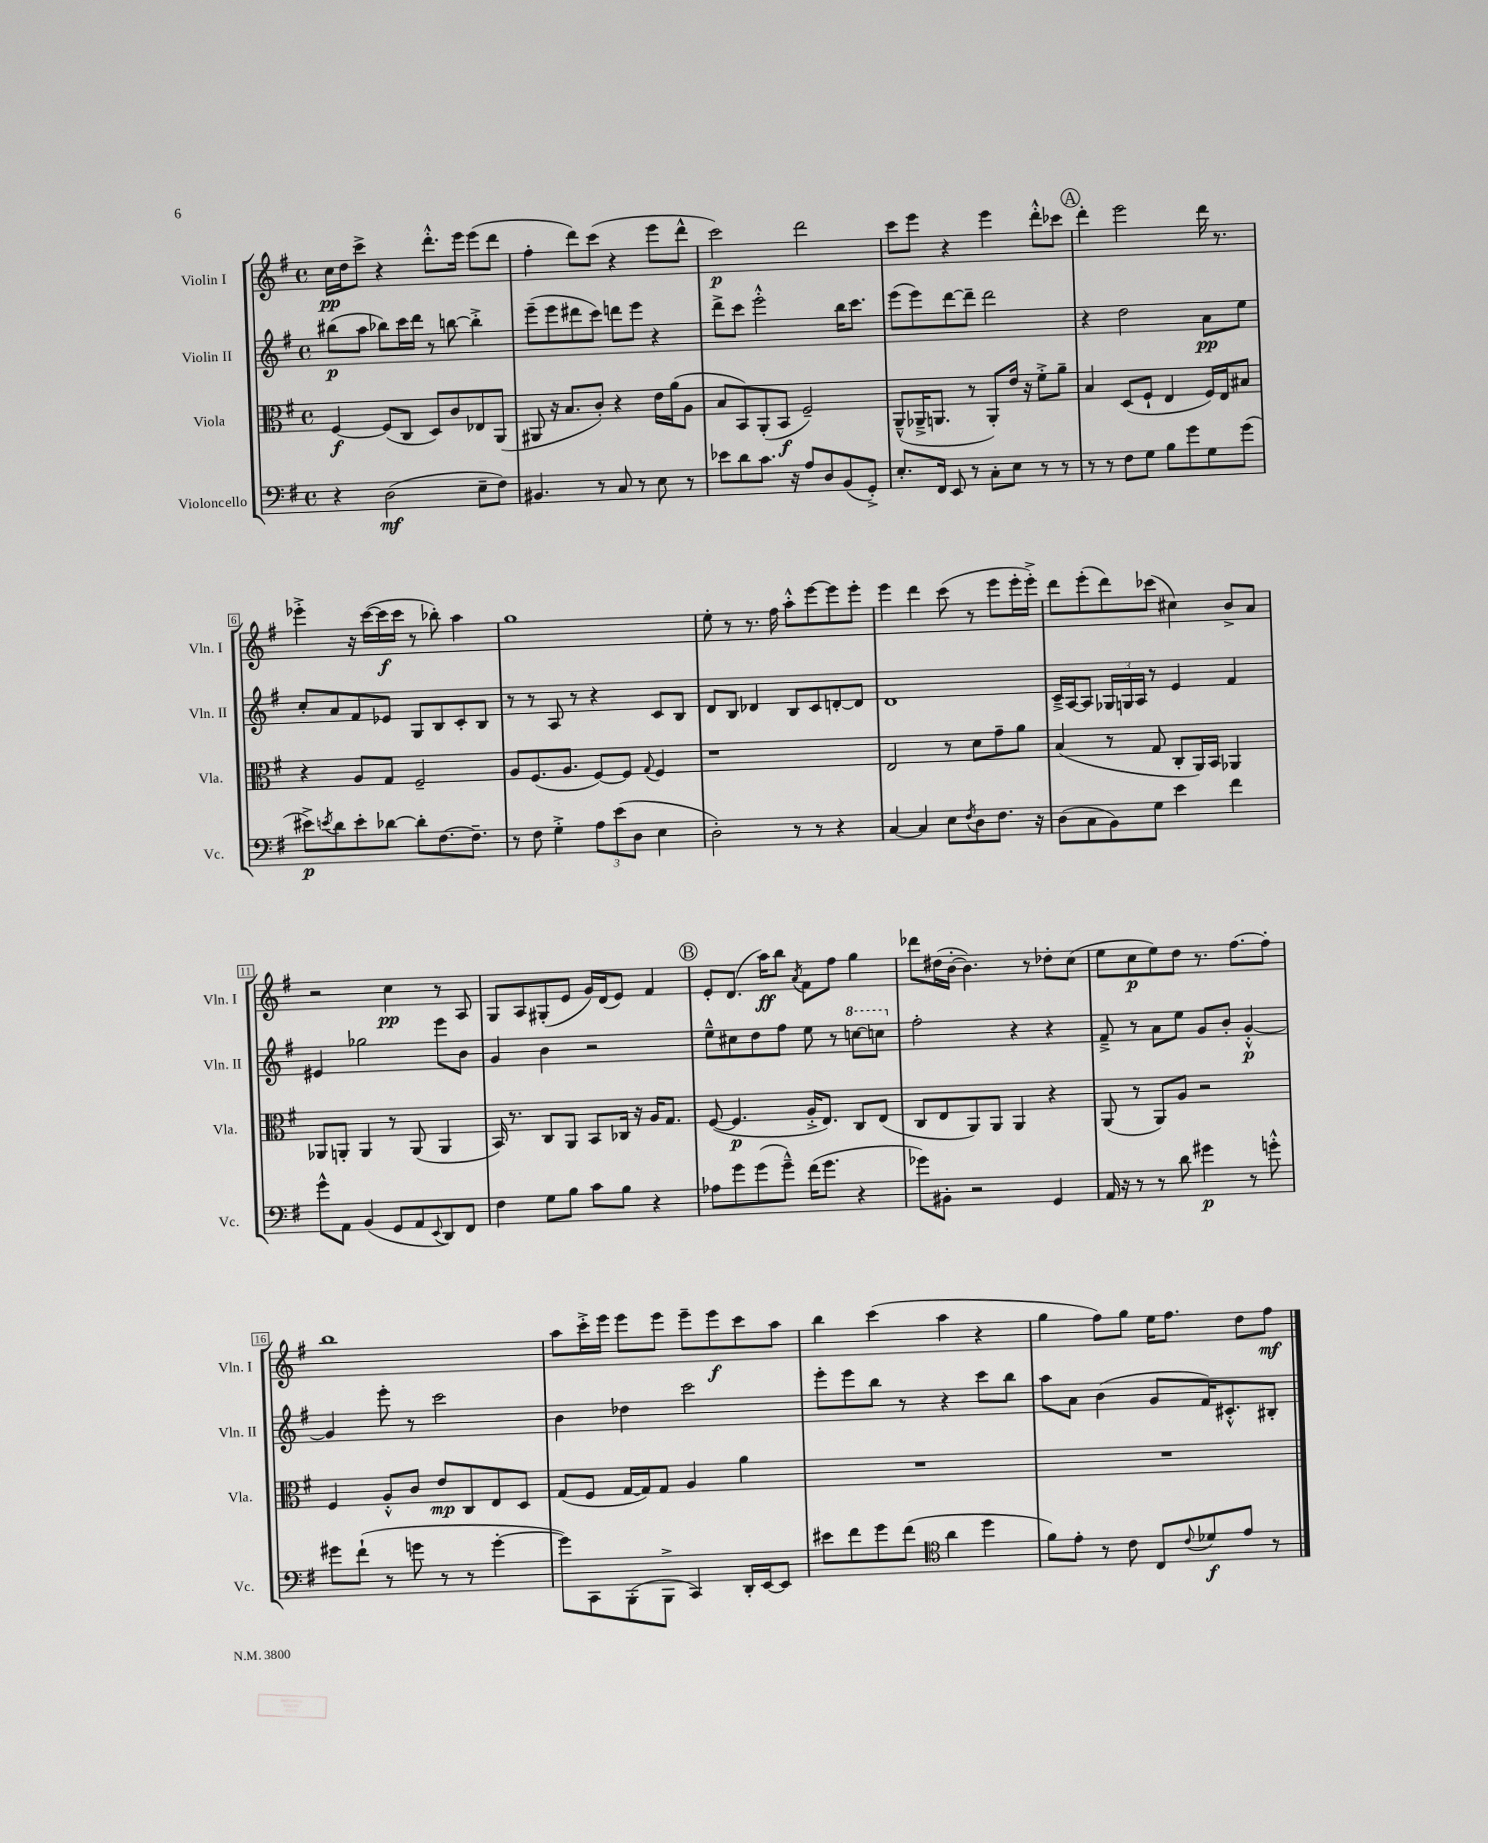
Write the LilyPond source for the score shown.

<<
\new StaffGroup <<
\new Staff = "s0" \with { instrumentName = "Violin I" shortInstrumentName = "Vln. I" } {
    \clef treble \key g \major \defaultTimeSignature \time 4/4
    c''16\pp d''16 c'''8-> r4 d'''8.-.-^ e'''16 e'''8( d'''8 |
    fis''4-. d'''8) c'''8( r4 e'''8 d'''8-^ |
    c'''2\p) d'''2 |
    c'''8 e'''8 r4 e'''4 d'''8-.-^ ces'''8 |
    \mark \markup { \circle "A" } d'''4-. e'''2 d'''16 r8. |
    ees'''4-.-> r16 c'''16~( c'''16\f c'''16 r8 bes''8-.) a''4 |
    g''1 |
    e''8-. r8 r8. fis''16 a''8-.-^ e'''8~ e'''8 e'''8-. |
    e'''4 d'''4 c'''8( r8 e'''8 e'''16-. e'''16-.->) |
    d'''8 e'''8-.( d'''8) ces'''8( cis''4) b'8-> a'8 |
    r2 c''4\pp r8 a8 |
    g8 a8 gis8-.( e'8 g'16) d'16( e'8) fis'4 |
    \mark \markup { \circle "B" } e'8-. d'8.( a''16\ff) b''8 \acciaccatura { a'8 } fis'8 fis''8 g''4 |
    des'''8 dis''16( b'16~-. b'4.) r8 des''8-. c''8( |
    e''8 c''8\p e''8) d''8 r8. fis''8.~ fis''8-. |
    b''1 |
    a''8 c'''16-.-> e'''16 e'''8 e'''8 e'''8-- e'''8\f c'''8 a''8 |
    b''4 c'''4( a''4 r4 |
    g''4 fis''8) g''8 e''16 fis''8. d''8 fis''8\mf \bar "|." |
}
\new Staff = "s1" \with { instrumentName = "Violin II" shortInstrumentName = "Vln. II" } {
    \clef treble \key g \major \defaultTimeSignature \time 4/4
    bis''8\p( a''8 bes''8) c'''16 d'''16 r8 b''8~ b''4-.-> |
    e'''8--( e'''8 dis'''8 c'''8) d'''8 e'''8 r4 |
    d'''8-> c'''8 e'''2-.-^ b''16 c'''8. |
    e'''8( e'''8) d'''8~ d'''8-- d'''2 |
    \mark \markup { \circle "A" } r4 d''2 a'8\pp e''8 |
    c''8-. a'8 fis'8 ees'8 g8 b8 c'8-. b8 |
    r8 r8 a8 r8 r4 c'8 b8 |
    d'8 b8 des'4 b8 c'8 d'8~-. d'8 |
    d'1 |
    c'16---> a16~ a8 \tuplet 3/2 { ges16 g16 a16 } r8 e'4 fis'4 |
    eis'4 ges''2 e'''8 b'8 |
    g'4 b'4 r2 |
    \mark \markup { \circle "B" } e''8---^ cis''8 d''8 fis''8 e''8 r8 \ottava #1 c'''!8~ c'''!8 \ottava #0 |
    fis''2-. r4 r4 |
    fis'8---> r8 a'8 e''8 g'8 b'8-. g'4~-.-^\p |
    g'4 e'''8-. r8 c'''2 |
    b'4 des''4 c'''2 |
    e'''8-. e'''8 b''8 r8 r4 c'''8 b''8 |
    a''8 a'8 b'4( g'8 fis'16) cis'8.-.-^ bis8-. \bar "|." |
}
\new Staff = "s2" \with { instrumentName = "Viola" shortInstrumentName = "Vla." } {
    \clef alto \key g \major \defaultTimeSignature \time 4/4
    fis4~\f fis8( c8 d8) c'8 ees8 a,8( |
    ais,8 r16 b8. c'8-.) r4 e'16 a'16( a8 |
    b8 b,8) a,8-.( b,8\f fis2--) |
    a,8---^( aes,16---> a,8. r8 a,8-.) e'16 r16 fis'8-.-> a'8-- |
    \mark \markup { \circle "A" } b4 d8( fis8-! e4 fis16) e16 bis8 |
    r4 a8 g8 fis2-- |
    a8 fis8.( a8. fis8~) fis8 \appoggiatura { g8 } fis4 |
    r1 |
    e2 r8 d'8 g'8-- a'8 |
    b4( r8 g8 c8-. a,16) b,16 aes,4 |
    aes,8 a,8-. a,4 r8 a,8( a,4 |
    b,16) r8. c8 a,8 b,8 ces16 r16 a16 g8. |
    \mark \markup { \circle "B" } fis8~( fis4.\p a16-.-> e8.) c8 e8( |
    c8 e8 a,8) a,8 a,4 r4 |
    a,8( r8 a,8) a8 r2 |
    fis4 a8-.-^ c'8 e'8\mp c8 e8 d8 |
    g8( fis8 g16~ g16) g8 a4 a'4 |
    R1 |
    R1 \bar "|." |
}
\new Staff = "s3" \with { instrumentName = "Violoncello" shortInstrumentName = "Vc." } {
    \clef bass \key g \major \defaultTimeSignature \time 4/4
    r4 d2\mf( e8-- fis8) |
    bis,4. r8 c8 r8 e8 r8 |
    ees'8 d'8 c'8. r16 a8 d8 b,8( g,8-.->) |
    e8.-. fis,16 e,8 r8 c8-. e8 r8 r8 |
    \mark \markup { \circle "A" } r8 r8 fis8 g8 b8 g'8 g8 g'8( |
    eis'8->\p) \acciaccatura { e'8 } d'8 e'8-. des'8~ des'8-. fis8.~ fis8.-- |
    r8 fis8 g4-.-> \tuplet 3/2 { a8 e'8( d8 } e4 |
    d2-.) r8 r8 r4 |
    c4~ c4 e8 \acciaccatura { fis8 } d8 fis8. r16 |
    d8( c8 b,8) g8 e'4 fis'4 |
    g'8-^ a,8 b,4( g,8 a,8 \appoggiatura { e,8 } d,8) fis,8 |
    fis4 g8 b8 c'8 b8 r4 |
    \mark \markup { \circle "B" } aes8 g'8 g'8( g'8---^) fis'16( g'8. r4 |
    ges'8) bis,8-. r2 g,4 |
    a,16 r16 r8 r8 d'8 gis'4\p r8 g'8-.-^ |
    gis'8 fis'8-!( r8 g'8 r8 r8 g'4~-. |
    g'8) c,8 b,,8-.( b,,8-> c,4) d,16-. e,16~ e,8 |
    eis'8 fis'8 g'8 fis'8( \clef tenor a'4 d''4 |
    fis'8) e'8-. r8 c'8 c8 \appoggiatura { c'8 } des'8\f e'8 r8 \bar "|." |
}
>>
>>
\layout { \context { \Score \override BarNumber.stencil = #(make-stencil-boxer 0.1 0.3 ly:text-interface::print) } }
